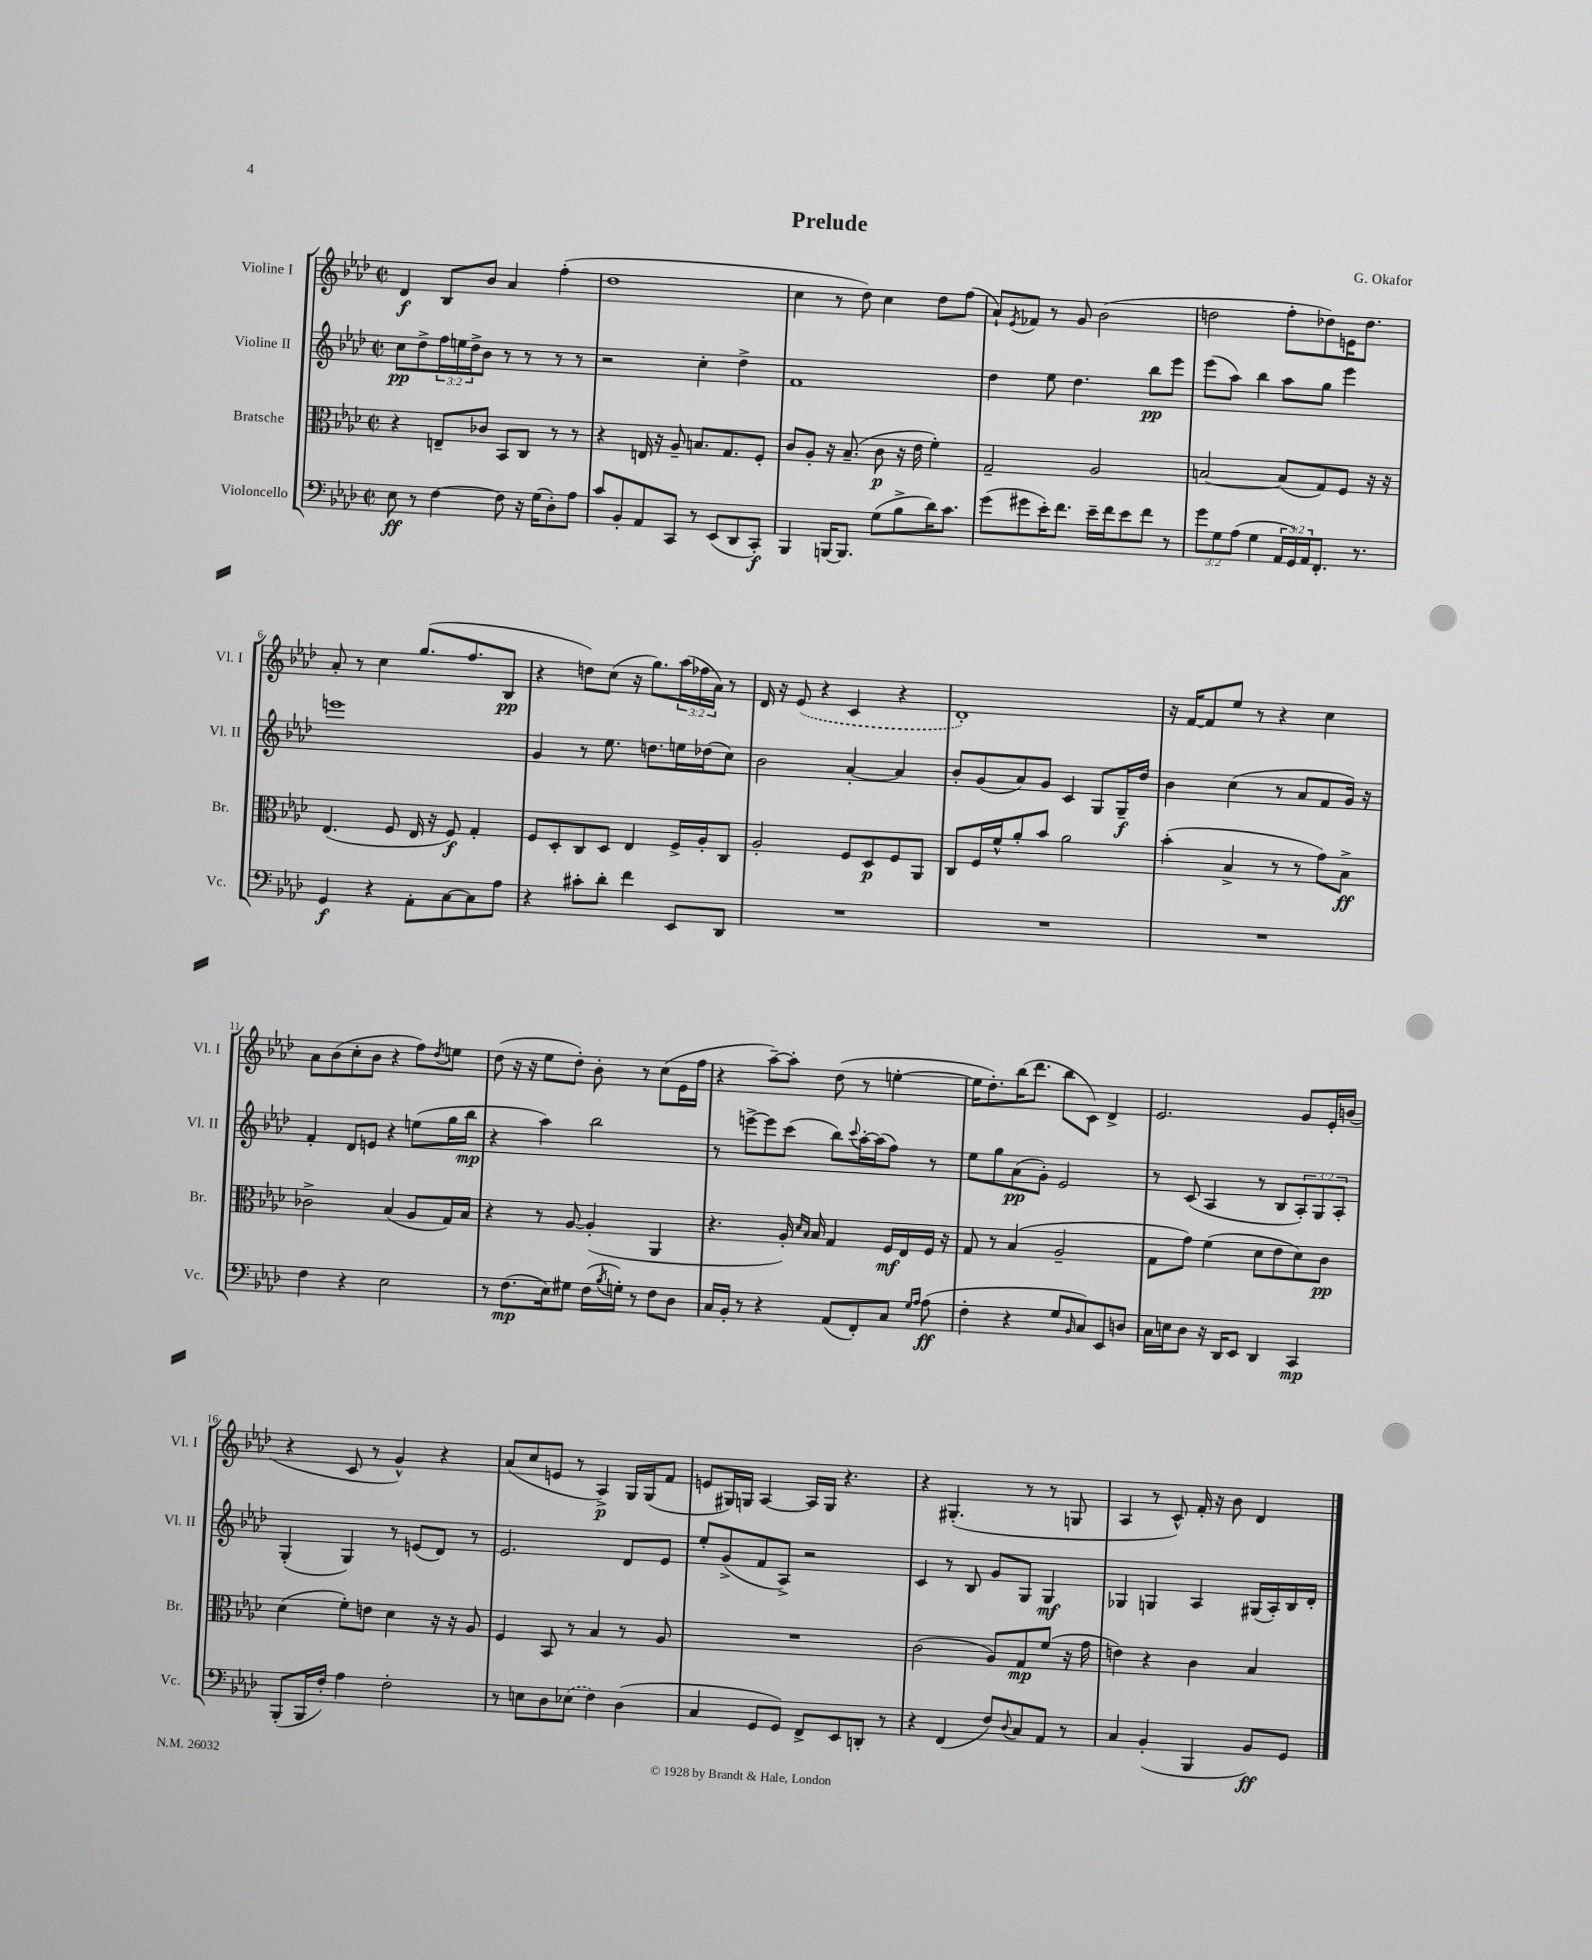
\header { title = "Prelude" composer = "G. Okafor" }
<<
\new StaffGroup <<
\new Staff = "s0" \with { instrumentName = "Violine I" shortInstrumentName = "Vl. I" } {
    \clef treble \key aes \major \defaultTimeSignature \time 2/2 \override Staff.TupletNumber.text = #tuplet-number::calc-fraction-text
    des'4\f bes8 bes'8 aes'4 f''4-.( |
    des''1 |
    c''4 r8 des''8) c''4 des''8 f''8( |
    aes'8-!) \acciaccatura { ees'8 } fes'8 r8 g'8 bes'2( |
    d''2 f''8-. des''8) e'16 des''8. |
    aes'8-. r8 c''4 g''8.( f''8. bes8\pp |
    r4 d''8) c''8( r16 g''8.) \tuplet 3/2 { aes''16( fes''16 aes'16) } r8 |
    des'16 r16 \once \slurDashed ees'8( r4 c'4 r4 |
    des'1-.) |
    r16 f'16~ f'8 ees''8 r8 r4 c''4 |
    aes'8 bes'8( c''8-. bes'8 r4 f''8) \acciaccatura { des''8 } e''8 |
    des''8( r16 r16 ees''8 des''8-.) bes'8-. r8 c''8( ees'16 f''16 |
    r4 aes''8~--) aes''8-. des''8( r8 e''4~-. |
    e''16 des''8.-.) bes''16( des'''8. bes''8 c'8) des'4-> |
    ees'2. g'8 ees'16-. b'16( |
    r4 c'8 r8 g'4-^) r4 |
    aes'8( c''8 e'8 r8 aes4->\p) g16 g16( f'8 |
    e'8 gis16) g16 aes4~ aes16 g16 r4. |
    r4 gis4.-.( r8 r8 g8 |
    aes4 r8 c'8-^) f'16-. r16 bes'8 des'4 \bar "|." |
}
\new Staff = "s1" \with { instrumentName = "Violine II" shortInstrumentName = "Vl. II" } {
    \clef treble \key aes \major \defaultTimeSignature \time 2/2 \override Staff.TupletNumber.text = #tuplet-number::calc-fraction-text
    c''8\pp des''8-> \tuplet 3/2 { f''16 e''16 des''16-> } bes'8 r8 r8 r8 r8 |
    r2 c''4-. des''4-> |
    f'1 |
    des''4 ees''8 des''4. bes''8\pp ees'''8 |
    ees'''8( aes''8) bes''4 aes''8 g''8 ees'''4 |
    e'''1 |
    g'4 r8 ees''8. d''8. e''16 des''16( c''8) |
    bes'2 aes'4~-. aes'4 |
    bes'8-. g'8( aes'8) g'8 c'4 g8 g16--\f des''16 |
    bes'4 c''4( r8 aes'8 f'8 g'16) r16 |
    f'4-. des'8 e'8 r4 e''8( g''16 bes''16\mp |
    r4 aes''4) bes''2 |
    r8 e'''8~-> e'''8 c'''8( bes''8) \appoggiatura { c'''8 } aes''16~-. aes''16( f''8) r8 |
    ees''8 g''8 aes'8\pp( g'8-.) ees'2 |
    r8 c'8( aes4 r8 bes8 \tuplet 3/2 { aes8-.) g8 aes8-. } |
    g4-.( g4) r8 e'8( des'8) r8 |
    ees'2. des'8 ees'8 |
    ees''8-. g'8->( f'8 aes8->) r2 |
    c'4 r8 bes8 g'8 g8 g4\mf |
    ges4 g4 aes4 gis16( aes16-.) bes16 des'16-. \bar "|." |
}
\new Staff = "s2" \with { instrumentName = "Bratsche" shortInstrumentName = "Br." } {
    \clef alto \key aes \major \defaultTimeSignature \time 2/2
    r4 e8-- ces'8 bes,8 c8 r8 r8 |
    r4 e16 r16 aes8-- b8. g8. f8-. |
    c'8 aes8-. r16 bes8.--( c'8\p r16 ees'16 f'4-.) |
    g2-- aes2 |
    b2~ b8( g8) f8 r16 r16 |
    ees4.( f8 ees16 r16 f8\f) g4-. |
    f8 des8-. c8 des8 ees4 f16-> aes16-. c8 |
    aes2-. f8 des8\p f8 aes,8 |
    c8 f16 f'16-^ aes'8-. bes'8 aes'2 |
    bes'4-.( bes4-> r8 r8 g'8) bes8->\ff |
    ces'2-> bes4( aes8 g16) bes16 |
    r4 r8 aes8~ aes4-.( aes,4 |
    r4. aes16-.) \grace { des'16 bes16 } bes16 g4 f16\mf ees16 f16 r16 |
    g8 r8 bes4( aes2-- |
    g8 g'8) f'4( des'8 ees'8 des'8) c'8\pp |
    des'4( f'8-.) e'8 des'4 r16 r16 aes8 |
    f4 bes,8 r8 bes4 r8 aes8 |
    R1 |
    c'2( aes8) g8\mp f'8( r16 g'16 |
    e'4) r4 c'4 bes4 \bar "|." |
}
\new Staff = "s3" \with { instrumentName = "Violoncello" shortInstrumentName = "Vc." } {
    \clef bass \key aes \major \defaultTimeSignature \time 2/2 \override Staff.TupletNumber.text = #tuplet-number::calc-fraction-text
    ees8\ff r8 f4~ f8 r16 g16( des8-.) aes8 |
    c'8 bes,8-. aes,8 c,8 r8 ees,8( des,8 c,8-.\f) |
    bes,,4 b,,16~ b,,8. g8( bes8-> des'16) c'8. |
    g'8( gis'8 ees'16-.) f'8. ees'16-- f'16 ees'8 f'8 r8 |
    \tuplet 3/2 { g'8 g8 aes8( } g4 \tuplet 3/2 { aes,16 g,16) aes,16 } f,8.-. r8. |
    g,4\f r4 aes,8-. c8~ c8 aes8 |
    r4 cis'8-. des'8-. f'4 ees,8 des,8 |
    R1 |
    R1 |
    R1 |
    f4 r4 ees2 |
    r8 f8.\mp( ees16) gis8 f16( \acciaccatura { bes8 } g16-.) r8 f8 des8 |
    c16 bes,16-. r8 r4 aes,8( f,8-.) c8 \grace { g16 aes16 } aes8\ff( |
    f4-. r4 g8 \grace { bes,16 } c8) ees,8 d8 |
    c16 e16 des8 r16 des,16 ees,8 des,4 c,4\mp |
    bes,,8-.( bes,,16 f16-.) aes4 f2-. |
    r8 e8 des8 \once \slurDashed ees8( f4) des4( |
    c4 g,8 g,8) f,8-> ees,8 d,8-. r8 |
    r4 f,4( f8) \appoggiatura { des8 } c8 aes,8 r8 |
    c4 bes,4-.( bes,,4 bes,8\ff) g,8 \bar "|." |
}
>>
>>
